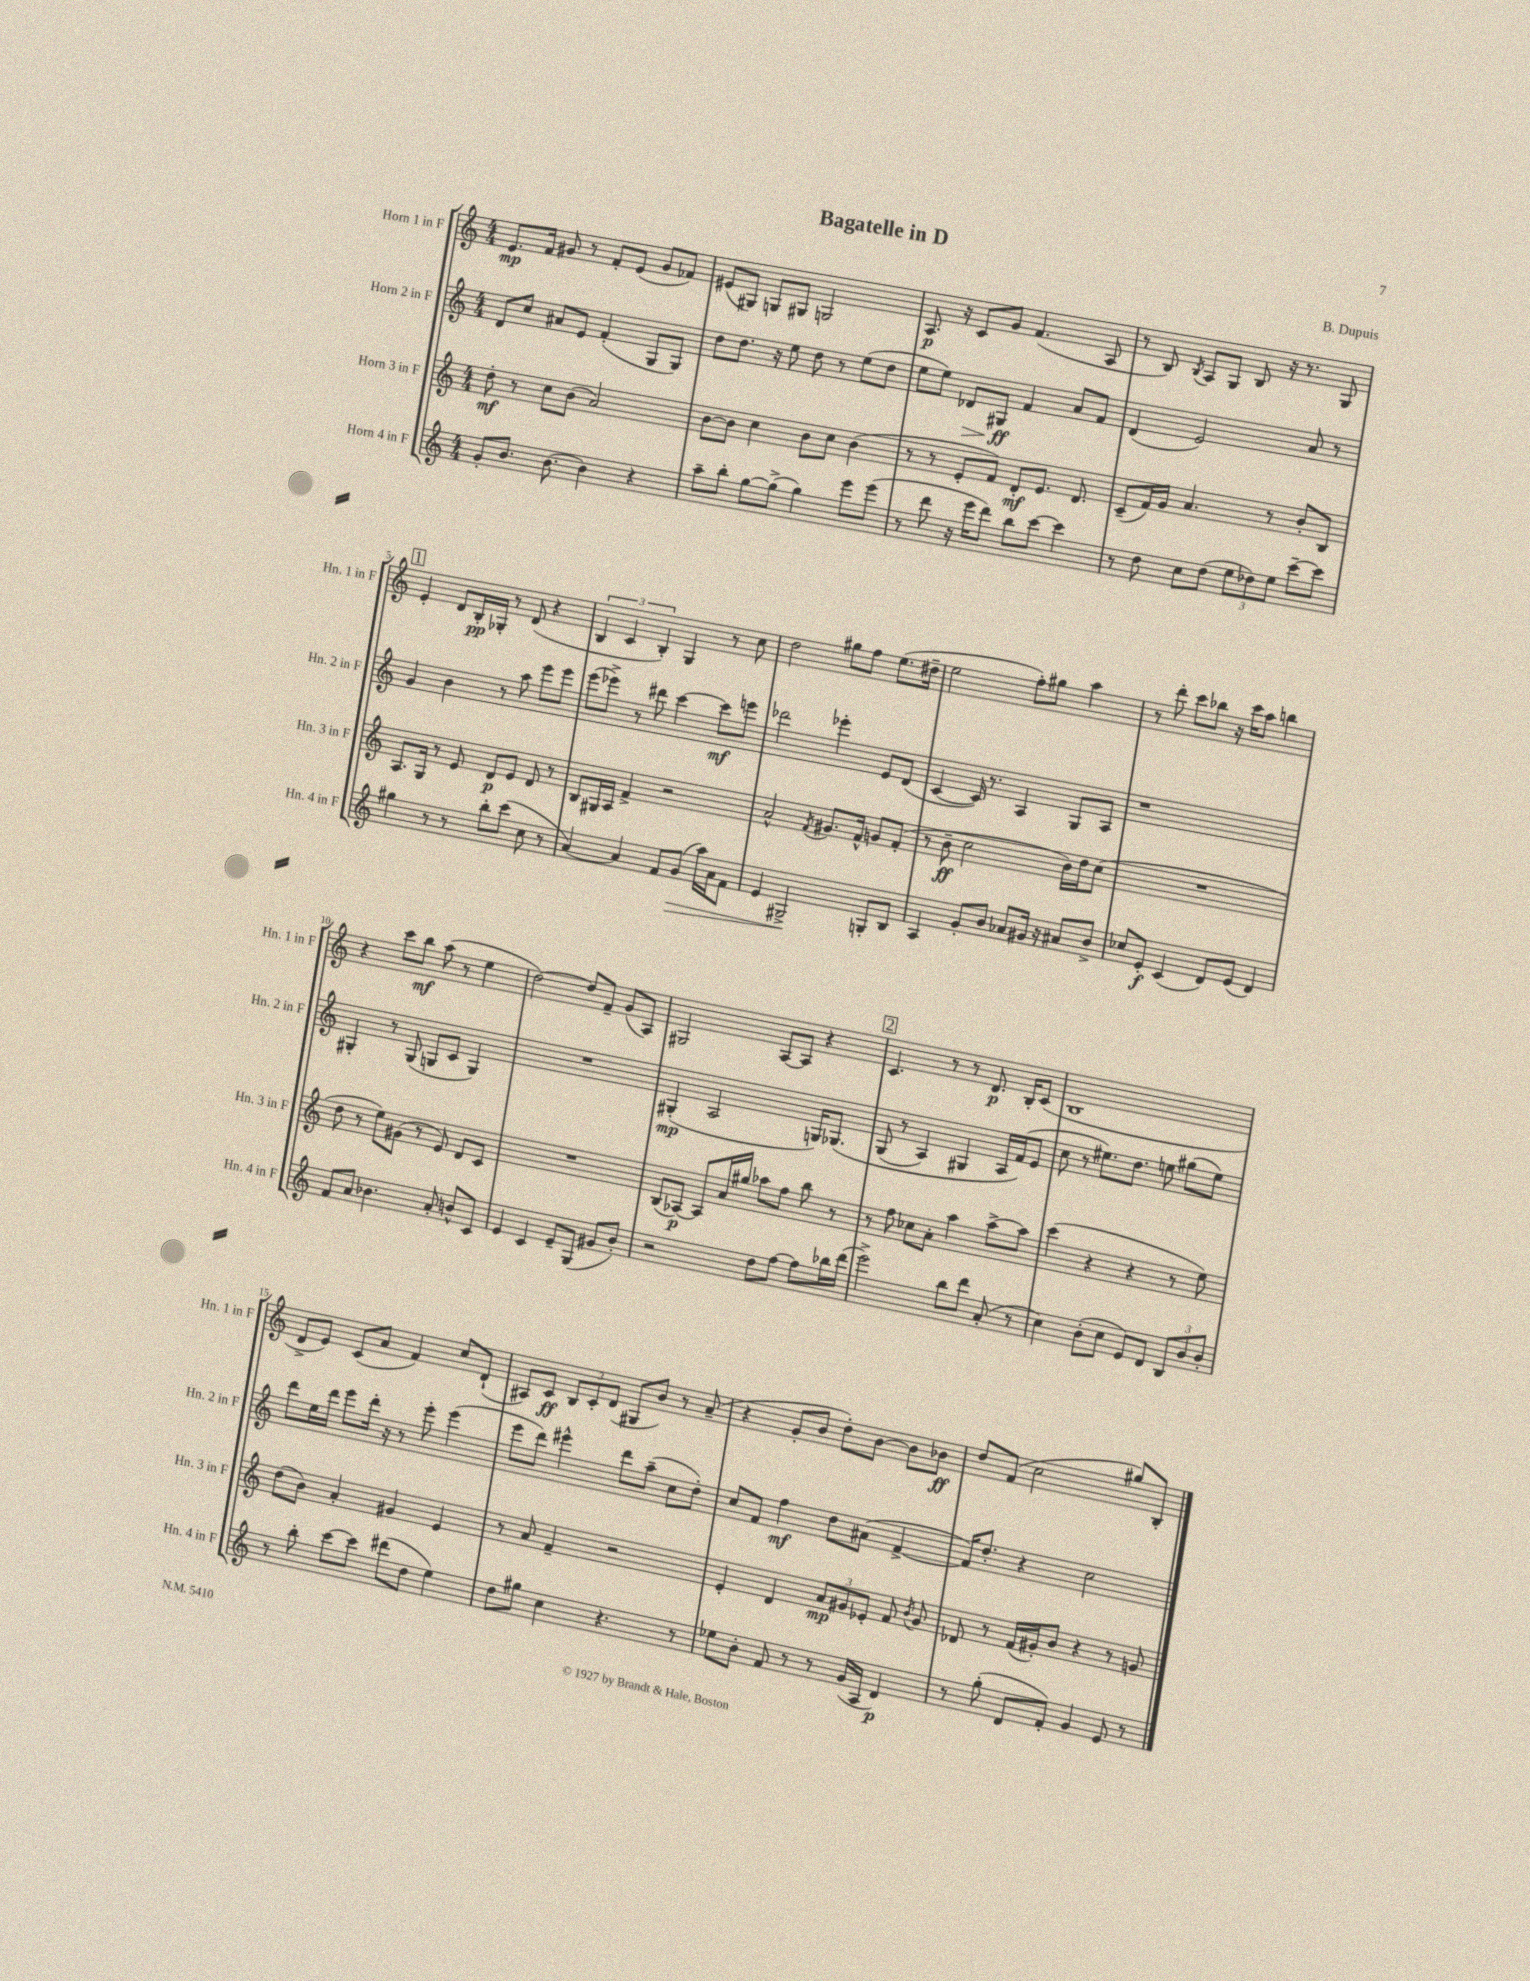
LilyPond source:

\header { title = "Bagatelle in D" composer = "B. Dupuis" }
<<
\new StaffGroup <<
\new Staff = "s0" \with { instrumentName = "Horn 1 in F" shortInstrumentName = "Hn. 1 in F" } {
    \clef treble \key c \major \numericTimeSignature \time 4/4
    \autoBeamOff e'8.[\mp f'16] gis'8 r8 f'8[-. e'8]( gis'8[ fes'8]) |
    eis'8[( gis8]) g8[ gis8] g2 |
    a8.\p r16 c'8[ g'8] f'4.( a8 |
    r8 b8) \acciaccatura { b8 } a8[ g8] b8 r16 r8. g8 |
    \mark \markup { \box "1" } e'4-. d'8[ b16-.\pp ges16]-. r8 d'8( r4 |
    \tuplet 3/2 { b4 c'4 b4-.) } g4 r8 c''8 |
    d''2 gis''8[ f''8] e''8.[( dis''16]-- |
    e''2 f''8[-.) gis''8] a''4 |
    r8 d'''8-. c'''8[ bes''8] r16 c'''16[ a''8] b''4 |
    r4 c'''8[ b''8]\mf a''8( r8 e''4 |
    d''2~) d''8[ f'8]-- g'8[( a8]) |
    gis2 a8[~ a8] r4 |
    \mark \markup { \box "2" } c'4. r8 r8 d'8.\p b16[-. c'8]( |
    b1 |
    d'8[-> e'8]) c'8[( a'8] f'4) c''8[ d'8]-!( |
    ais8[) c'8]\ff \tuplet 3/2 { b8[ c'8-. d'8]( } gis8[ b'8]) r8 a'8--( |
    r4 g'8[-. b'8] d''8[-.) b'8]~ b'8[ bes'8]\ff |
    d''8[ f'8]( c''2 gis''8[) b8]-. \bar "|." |
}
\new Staff = "s1" \with { instrumentName = "Horn 2 in F" shortInstrumentName = "Hn. 2 in F" } {
    \clef treble \key c \major \numericTimeSignature \time 4/4
    \autoBeamOff d'8[ c''8] ais'8[ e'8] f'4-.( g8[ g8]) |
    d''8[ d''8.] r16 e''8 d''8 r8 e''8[( d''8] |
    e''8[ e''8]) des'8[\> gis8]\ff\! f'4 a'8[ f'8] |
    d'4( e'2) a'8 r8 |
    \mark \markup { \box "1" } g'4 b'4 r8 a''8 e'''8[ e'''8] |
    e'''8[( ees'''8]->) r8 dis'''8 c'''4~ c'''8[\mf e'''8] |
    des'''2 ees'''4-. e'8[ d'8]( |
    c'4~ c'16) r8. a4 g8[ a8] |
    r1 |
    gis4-. r8 gis8( g8[ c'8] g4) |
    R1 |
    gis4-.\mp( a2 g16[) ges8.]\( |
    \mark \markup { \box "2" } g8( r8 a4) gis4 a16[ f'16(\) e'8] |
    c''8 r8 eis''8.[) d''8.] e''8 gis''8[( e''8]) |
    d'''8[ e''16 d'''16] e'''8[ d'''16]-. r16 r8 e'''8-. e'''4( |
    e'''8[ d'''8]) eis'''4-^ d'''8[ a''8]--( c''8[ d''8]-.) |
    c''8[ f'8] f''4\mf d''8[ ais'8]( f'4~-> |
    f'16[) d''8.]-. r4 c''2 \bar "|." |
}
\new Staff = "s2" \with { instrumentName = "Horn 3 in F" shortInstrumentName = "Hn. 3 in F" } {
    \clef treble \key c \major \numericTimeSignature \time 4/4
    \autoBeamOff d''8-.\mf r8 c''8[ b'8]( a'2) |
    b'8[~ b'8] c''4 b'8[ c''8] b'4( |
    r8 r8 e'8[-. f'8]) d'8[-.\mf e'8.] d'8. |
    c'8[--( f'16) g'16] a'4. r8 b'8[-. b8] |
    \mark \markup { \box "1" } a8.[ g16] r8 e'8 d'8[\p e'8] d'8 r8 |
    b8[ gis16 a16] f'4-> r2 |
    a'2-^ \acciaccatura { f'8 } gis'8.[ f'16]-^ g'8[ f'8]-.( |
    r8 b'8--\ff c''2 b'16[) d''16 c''8]( |
    R1 |
    d''8 r8 e''8[) gis'8]( r8 e'8) d'8[ c'8] |
    R1 |
    b8[( aes8]~\p) aes8[ a'16 gis''16] aes''8[ f''8] b''8 r8 |
    \mark \markup { \box "2" } r8 f''8 ces''8[ a'8]-. a''4 a''8[~-> a''8] |
    c'''4( r4 r4 r8 e''8) |
    d''8[( b'8]) a'4-. gis'4 e'4 |
    r8 a'8 f'4-- r2 |
    e'4-. d'4 \tuplet 3/2 { a'8[\mp gis'8 ees'8]-. } f'8 \acciaccatura { b'8 } gis'8 |
    des'8 r8 f'16[( gis'16-.) b'8] r4 r8 g'8 \bar "|." |
}
\new Staff = "s3" \with { instrumentName = "Horn 4 in F" shortInstrumentName = "Hn. 4 in F" } {
    \clef treble \key c \major \numericTimeSignature \time 4/4
    \autoBeamOff g'8[-. b'8.] b'8.~ b'4 r4 |
    a''8[-- b''8]-. g''8[~ g''8]->( g''4) e'''8[ e'''8]( |
    r8 d'''8 r16 e'''16[ d'''8]) b''8[ c'''8]~ c'''4 |
    r8 d''8 c''8[ d''8]( \tuplet 3/2 { e''8[ des''8) e''8] } c'''8[~-- c'''8] |
    \mark \markup { \box "1" } gis''4 r8 r8 b''8[-. c'''8]( c''8 r8 |
    a'4~) a'4 f'8[ g'8]\>( a''16[) a'16 f'8] |
    e'4 gis2->\! g8[-. b8] |
    a4 g'8[-. b'8] aes'8[ gis'16] r16 ais'8[ b'8]-> |
    ces''8[ e'8]-.\f c'4( d'8[) e'8]( d'4) |
    f'8[ a'8] bes'4. a'8-. b'8[-^ c'8] |
    e'4 c'4 e'8[-- g8]( gis'8[ b'8]-.) |
    r2 d''8[ f''8]~ f''8[ bes''16 d'''16]( |
    \mark \markup { \box "2" } e'''2->) b''8[ d'''8] a'8-.( r8 |
    c''4) b'8[-.( c''8] e'8[) d'8] \tuplet 3/2 { b8[ b'8 b'8]-. } |
    r8 b''8-. c'''8[~ c'''8] dis'''8[( d''8] e''4) |
    d''8[ gis''8] c''4 r4. r8 |
    ees''8[ b'8]-. f'8 r8 r8 g'16[( a16] d'4\p) |
    r8 g''8-.( d'8[ f'8]-.) g'4 e'8 r8 \bar "|." |
}
>>
>>
